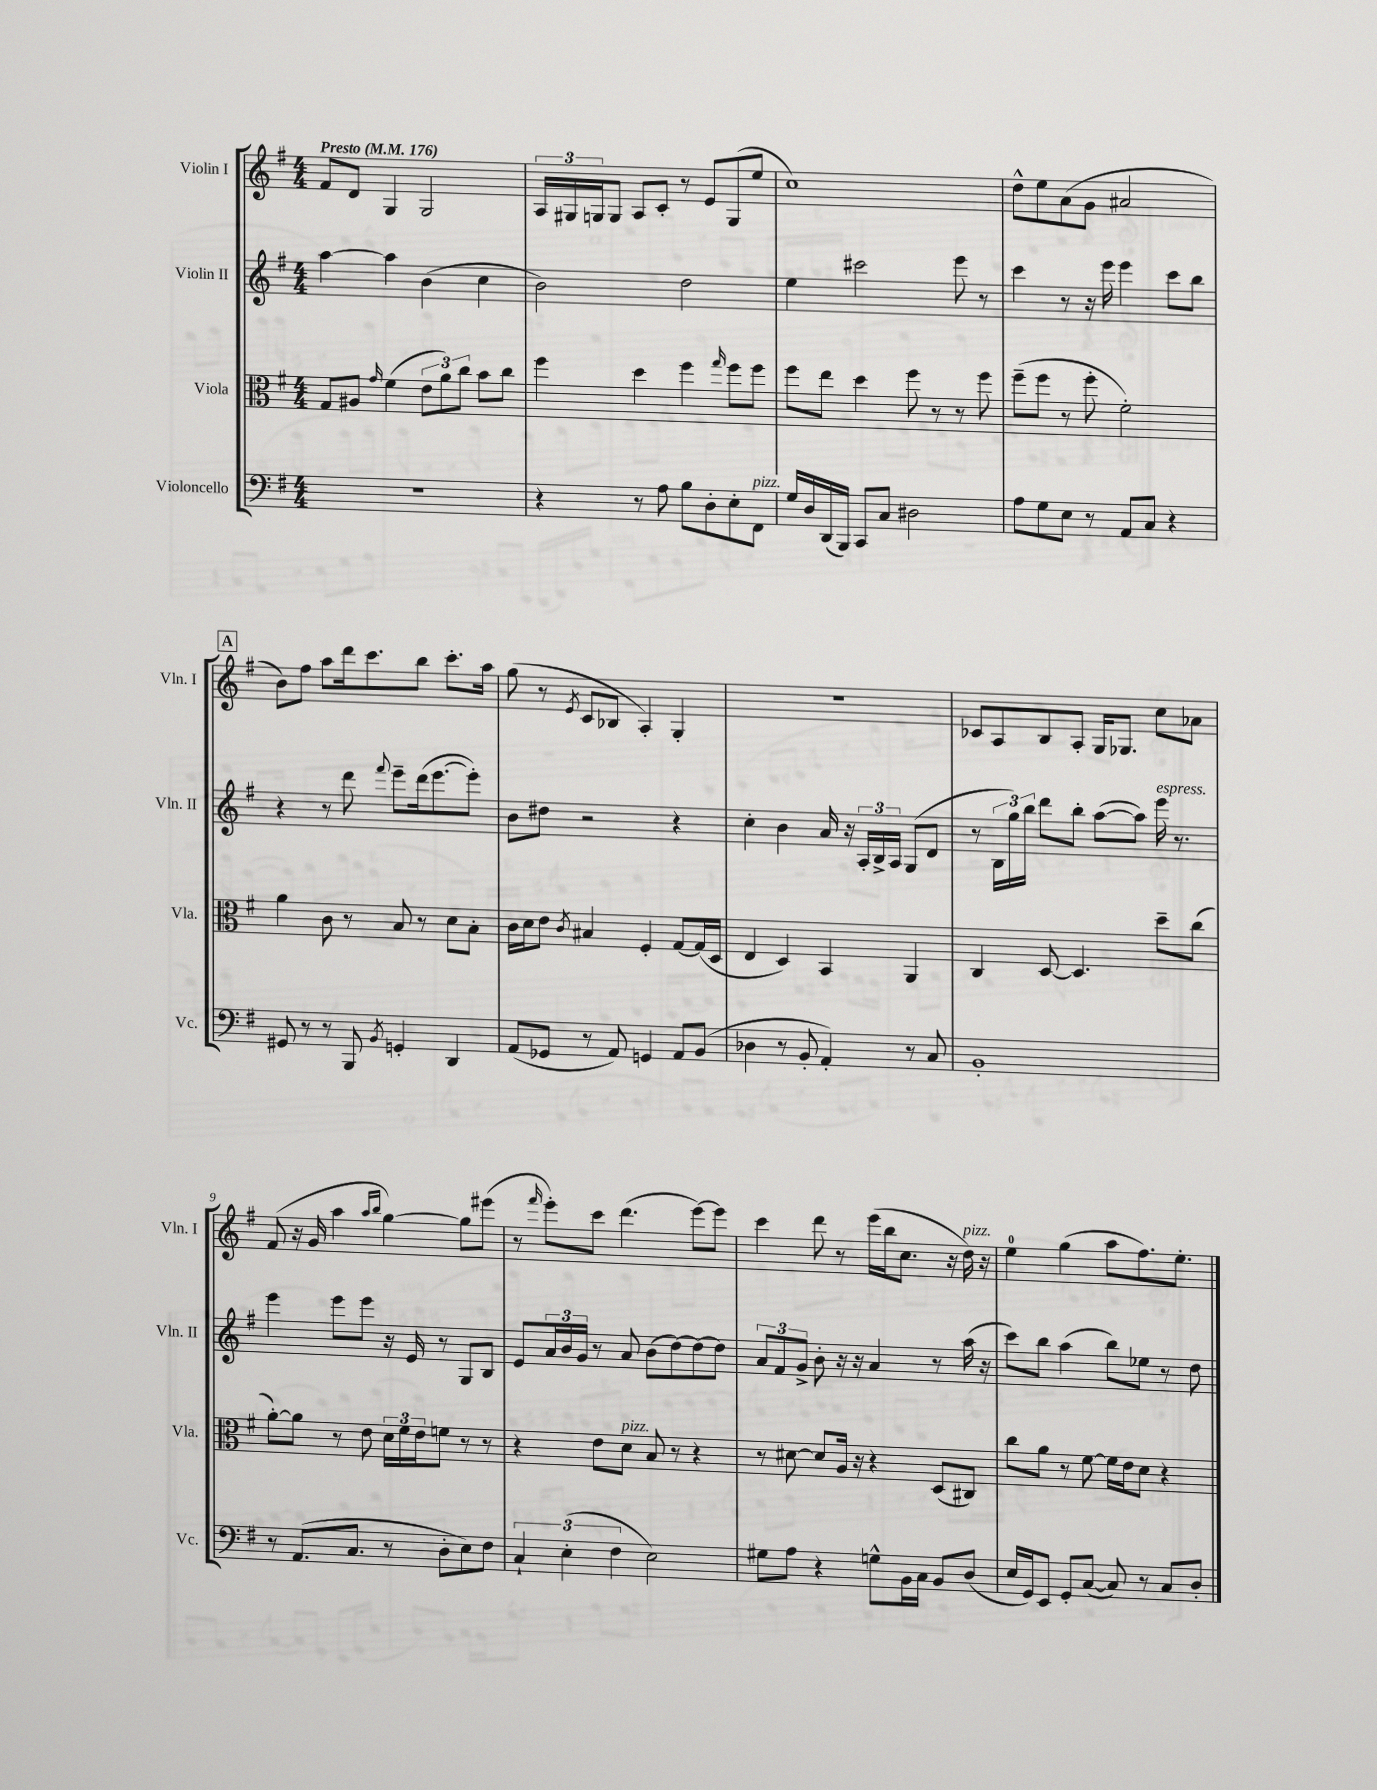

**kern	**kern	**kern	**kern
*staff4	*staff3	*staff2	*staff1
*clefF4	*clefC3	*clefG2	*clefG2
*k[f#]	*k[f#]	*k[f#]	*k[f#]
*M4/4	*M4/4	*M4/4	*M4/4
*MM176	*MM176	*MM176	*MM176
1r	8G	[4aa	8f#
.	8A#	.	8d
.	16qqg	.	.
.	(4f#	4aa]	4G
.	12e	(4b	2G
.	12a)	.	.
.	12cc	.	.
.	8b	4cc	.
.	8cc	.	.
=	=	=	=
4r	4ff#	2b)	24A
.	.	.	24G#
.	.	.	24G
.	.	.	8G
8r	4dd	.	8A
8A	.	.	8c'
8B	4ff#	2dd	8r
8D'	.	.	8e
.	16qqgg	.	.
8E'	8ff#	.	(8G
8FF#	8ff#	.	8ee
=	=	=	=
16G	8ff#	4ee	1cc)
16D	.	.	.
(16DD	8ee	.	.
16BBB)	.	.	.
8CC	4dd	2ccc#	.
8C	.	.	.
2D#	8ff#	.	.
.	8r	.	.
.	8r	8eee	.
.	8ff#	8r	.
=	=	=	=
8A	(8ff#~	4ccc	8dd^^
8G	8ff#	.	8ee
8E	8r	8r	(8a
8r	8ff#'	16r	8g
.	.	16eee	.
8AA	2f#')	4eee	2a#
8C	.	.	.
4r	.	8ccc	.
.	.	8bb	.
=	=	=	=
8GG#	4a	4r	8b)
8r	.	.	8ff#
8r	8c	8r	8aa
8BBB	8r	8ddd	16ddd
.	.	.	8.ccc
8qBB	.	8qqfff#	.
4GG'	8B	8eee~	.
.	8r	(16ddd	8bb
.	.	[8.eee	.
4DD	8d	.	8.ccc'
.	8B'	8eee'])	.
.	.	.	16aa
=	=	=	=
(8AA	16c	8b	(8gg
.	16d	.	.
8GG-	8e	8dd#	8r
.	8qc	.	8qe
8r	4B#	2r	8c
8AA)	.	.	8B-
4GG	4F#'	.	4A')
8AA	[8G	4r	4G'
(8BB	(16G]	.	.
.	16D	.	.
=	=	=	=
4D-	4E	4cc'	1r
8r	4D)	4b	.
8BB'	.	.	.
4AA')	4BB	16a	.
.	.	16r	.
.	.	24A'	.
.	.	24B^	.
.	.	24A	.
8r	4AA	(8G	.
8C	.	8d	.
=	=	=	=
1BB'	4C	8r	8c-
.	.	24B	8A
.	.	24gg)	.
.	.	24bb	.
.	[8D	8ddd	8B
.	4.D]	8bb'	8A'
.	.	([8aa	16G
.	.	.	8.G-
.	.	8aa])	.
.	8dd~	16eee	8cc
.	.	8.r	.
.	(8cc	.	8a-
=	=	=	=
8r	[8a')	4eee	(8f#
(8.AA	8a]	.	16r
.	.	.	16g
.	8r	8eee	4aa
8.C	.	.	.
.	8e	8eee	.
.	.	.	16qqaa
.	.	.	16qqbb
8r	24d	16r	[4gg)
.	24f#	.	.
.	.	16e	.
.	24e	.	.
8D'	8f	8r	.
8E)	8r	8G	8gg]
8F#	8r	8B	(8eee#
=	=	=	=
6C`	4r	8e	8r
.	.	.	16qqfff#
.	.	24a	8eee')
(6E'	.	24b	.
.	.	24g	.
.	8e	8r	8ccc
6F#	.	.	.
.	8d	8a	(4.ddd
2E)	8B	(8b	.
.	8r	[8dd)	.
.	4r	8dd_	[8eee)
.	.	8dd]	8eee]
=	=	=	=
8G#	8r	12a	4ccc
.	.	12f#	.
8A	[8d#	.	.
.	.	12g^	.
4r	8d#]	8b'	8ddd
.	16A	16r	8r
.	16r	16r	.
8G^^	4r	4a	(16eee
.	.	.	16bb
16BB	.	.	8.cc
16C	.	.	.
8BB	(8D	8r	.
.	.	.	16r
(8D	8C#)	(16aa	16dd)
.	.	16r	16r
=	=	=	=
16E	8cc	8ccc)	4ee
16GG)	.	.	.
8EE	8a	8bb	.
8GG'	8r	(4aa	(4gg
([8C	[8f#	.	.
8C])	16f#]	8bb)	8aa
.	16e	.	.
8r	8d	8ee-	8.ff#)
8C	4r	8r	.
.	.	.	8.ee'
8D'	.	8dd	.
==	==	==	==
*-	*-	*-	*-
